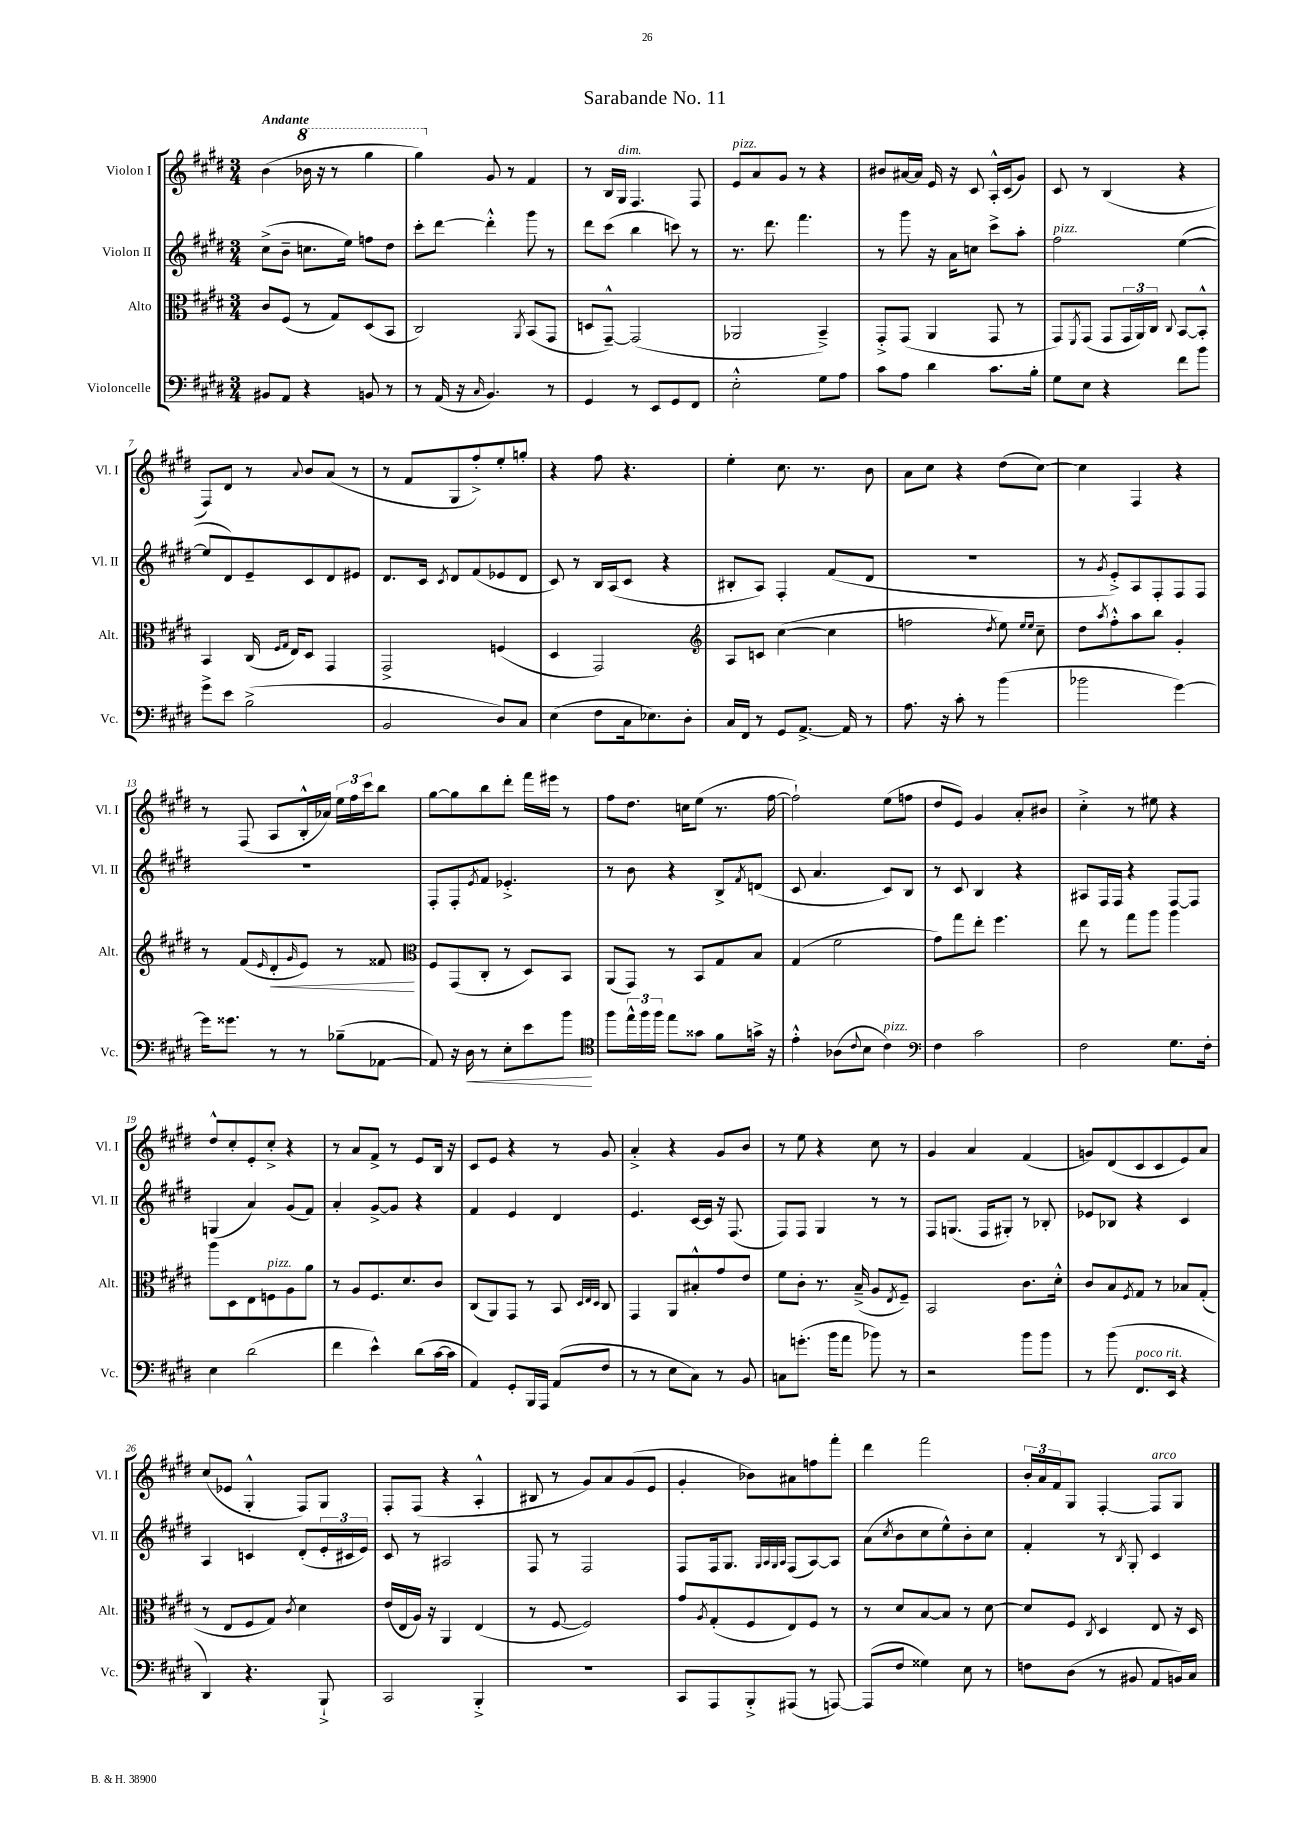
\header { title = "Sarabande No. 11" }
<<
\new StaffGroup <<
\new Staff = "s0" \with { instrumentName = "Violon I" shortInstrumentName = "Vl. I" } {
    \clef treble \key e \major \numericTimeSignature \time 3/4 \tempo "Andante"
    b'4( \ottava #1 bes''16 r16 r8 gis'''4 |
    gis'''4) \ottava #0 gis'8 r8 fis'4 |
    r8 b16 gis16^\markup { \italic "dim." } fis4. fis8 |
    e'8^\markup { \italic "pizz." } a'8 gis'8 r8 r4 |
    bis'8 ais'16~ ais'16 e'16 r16 cis'8 a16-.-^ cis'16( gis'8) |
    cis'8 r8 b4( r4 |
    fis8) dis'8 r8 \appoggiatura { a'8 } b'8 a'8( r8 |
    r8 fis'8 gis8 fis''8-.->) e''8-. g''8-. |
    r4 fis''8 r4. |
    e''4-. cis''8. r8. b'8 |
    a'8 cis''8 r4 dis''8( cis''8~) |
    cis''4 fis4 r4 |
    r8 fis8( a8 b16-.-^ aes'16) \tuplet 3/2 { e''16 fis''16 cis'''16 } b''8 |
    gis''8~ gis''8 b''8 dis'''8-. fis'''16 eis'''16 r8 |
    fis''8 dis''8. c''16 e''8( r8. fis''16~ |
    fis''2-!) e''8( f''8 |
    dis''8 e'8) gis'4 a'8-. bis'8 |
    cis''4-.-> r8 eis''8 r4 |
    dis''8-^ cis''8-. e'8-. cis''8-.-> r4 |
    r8 a'8 fis'8-> r8 e'8 b16 r16 |
    cis'8 e'8 r4 r8 gis'8 |
    a'4-.-> r4 gis'8 b'8 |
    r8 e''8 r4 cis''8 r8 |
    gis'4 a'4 fis'4( |
    g'8) dis'8( cis'8 cis'8 e'8) a'8 |
    cis''8( ees'8 gis4-.-^ fis8) gis8 |
    fis8-. fis8( r4 a4-.-^ |
    bis8 r8 gis'8) a'8 gis'8( e'8 |
    gis'4-. bes'8) ais'8 f''8 fis'''8-. |
    dis'''4 fis'''2 |
    \tuplet 3/2 { b'16-. a'16 fis'16 } gis8 fis4~-. fis8^\markup { \italic "arco" } gis8 \bar "|." |
}
\new Staff = "s1" \with { instrumentName = "Violon II" shortInstrumentName = "Vl. II" } {
    \clef treble \key e \major \numericTimeSignature \time 3/4
    cis''8->( b'8-- c''8. e''16) f''8 dis''8 |
    cis'''8-. dis'''8~ dis'''4-.-^ gis'''8 r8 |
    dis'''8 cis'''8( b''4 c'''8) r8 |
    r8. dis'''8. fis'''4. |
    r8 gis'''8 r16 a'16 c''8 cis'''8-> a''8-. |
    fis''2^\markup { \italic "pizz." } e''4~( |
    e''8 dis'8) e'8-- cis'8 dis'8 eis'8 |
    dis'8. cis'16 \acciaccatura { cis'8 } dis'8 fis'8( ees'8 dis'8 |
    cis'8) r8 b16 a16( cis'8 r4 |
    bis8-. a8) fis4-. fis'8( dis'8 |
    R2. |
    r8 \acciaccatura { gis'8 } e'8-.->) a8 fis8-. fis8 fis8 |
    R2. |
    fis8-. fis8-. \acciaccatura { e'8 } fis'8 ees'4.-.-> |
    r8 b'8 r4 b8-> \acciaccatura { fis'8 } d'8( |
    cis'8 a'4. cis'8) b8 |
    r8 cis'8 b4 r4 |
    ais8 fis16 fis16 r4 fis8~ fis8 |
    g4( a'4) gis'8( fis'8) |
    a'4-. gis'8~-> gis'8 r4 |
    fis'4 e'4 dis'4 |
    e'4. cis'16~ cis'16 r16 fis8.( |
    fis8) fis8 gis4 r8 r8 |
    fis8 g8.( fis16 gis8-.) r8 bes8-. |
    ees'8 bes8 r4 cis'4 |
    a4 c'4 dis'8-.( \tuplet 3/2 { e'16-. cis'16 e'16) } |
    cis'8 r8 ais2 |
    fis8 r8 fis2 |
    fis8 fis16 gis8. \grace { gis32 a32 gis32 a32 } fis8( a8~) a8 |
    a'8( \acciaccatura { cis''8 } b'8 cis''8 e''8-^) b'8-. cis''8 |
    fis'4-. r8 \acciaccatura { b8 } gis8-. cis'4 \bar "|." |
}
\new Staff = "s2" \with { instrumentName = "Alto" shortInstrumentName = "Alt." } {
    \clef alto \key e \major \numericTimeSignature \time 3/4
    cis'8 fis8( r8 gis8) dis8( b,8 |
    cis2) \acciaccatura { a,8 } b,8( gis,8 |
    d8 gis,8~---^) gis,2( |
    aes,2 b,4--->) |
    gis,8-.-> gis,8( a,4 gis,8 r8 |
    gis,8) \acciaccatura { fis,8 } gis,8( gis,8 \tuplet 3/2 { gis,16 a,16) cis16 } \appoggiatura { cis8 } b,8~ b,8-.-^ |
    b,4 cis16( \grace { fis16 gis16 } e16) dis8 gis,4 |
    gis,2-> f4( |
    dis4 gis,2) |
    \clef treble a8 c'8 cis''4~( cis''4 |
    f''2 \acciaccatura { dis''8 } e''8) \grace { e''16 e''16 } cis''8-- |
    dis''8 \acciaccatura { a''8 } fis''8-.-^ a''8 b''8 gis'4-. |
    r8 fis'8( \grace { e'16 } dis'8-.\< \grace { gis'16 } e'8) r8 fisis'8\! |
    \clef alto fis8 gis,8( cis8-. r8 dis8) b,8 |
    a,8( gis,8) r8 b,8 gis8 b8 |
    gis4( fis'2 |
    gis'8) gis''8 e''8-. fis''4. |
    e''8 r8 gis''8 a''8 a''4 |
    a''8 dis8 e8 f8^\markup { \italic "pizz." } a8 a'8 |
    r8 a8 fis8. dis'8. cis'8 |
    cis8( a,8) gis,8 r8 b,8 \grace { dis32 e32 dis32 } cis8 |
    gis,4 a,8 bis8-.-^ gis'8 e'8 |
    fis'8 cis'8-. r8. b16--->( a8 \acciaccatura { e8 } fis8--) |
    b,2 cis'8. dis'16-.-^ |
    cis'8 b8 \acciaccatura { fis8 } gis8 r8 bes8 gis8-.( |
    r8 e8 fis8 gis8) \acciaccatura { cis'8 } dis'4 |
    e'16( e16 a16) r16 a,4 e4( |
    r8 fis8~ fis2) |
    gis'8 \acciaccatura { a8 } gis8-.( fis8 e8) fis8 r8 |
    r8 dis'8 b8~ b8 r8 dis'8~ |
    dis'8 fis8 \acciaccatura { cis8 } dis4 e8 r16 dis16 \bar "|." |
}
\new Staff = "s3" \with { instrumentName = "Violoncelle" shortInstrumentName = "Vc." } {
    \clef bass \key e \major \numericTimeSignature \time 3/4
    bis,8 a,8 r4 b,8 r8 |
    r8 a,16( r16 \grace { cis16 } b,4.) r8 |
    gis,4 r8 e,8 gis,8 fis,8 |
    e2-.-^ gis8 a8 |
    cis'8 a8 dis'4 cis'8. b16-. |
    gis8 e8 r4 fis'8 b'8 |
    gis'8-> e'8 b2->( |
    b,2 dis8) cis8 |
    e4( fis8 cis16 ees8.) dis8-. |
    cis16 fis,16 r8 gis,8 a,8.~-> a,16 r8 |
    a8. r16 cis'8-. r8 b'4( |
    bes'2 gis'4~) |
    gis'16 gisis'8. r8 r8 bes8--( aes,8~ |
    aes,8) r16 dis16\< r8 e8-. e'8 b'8\! |
    \clef tenor fis''8 \tuplet 3/2 { e''16-^ fis''16 fis''16 } e''8 gisis'8 fis'8 g'16-> r16 |
    e'4-.-^ aes8( \appoggiatura { cis'8 } b8 cis'4^\markup { \italic "pizz." }) |
    \clef bass fis4 cis'2 |
    fis2 gis8. fis16-. |
    e4 dis'2( |
    fis'4 e'4-^) dis'8( cis'16~ cis'16 |
    a,4) gis,8-. b,,16 a,,16 a,8( fis8 |
    r8 r8 e8 cis8) r8 b,8 |
    c8 g'8.-.( b'16 a'8 bes'8) r8 |
    r2 b'8 b'8 |
    r8 b'8( fis,8.^\markup { \italic "poco rit." } e,16 r4 |
    dis,4) r4. b,,8-!-> |
    cis,2 b,,4-.-> |
    R2. |
    cis,8 a,,8 b,,8-.-> ais,,8( r8 a,,8~) |
    a,,8( fis8 gisis4) e8 r8 |
    f8 dis8( r8 bis,8 a,8 b,16) cis16 \bar "|." |
}
>>
>>
